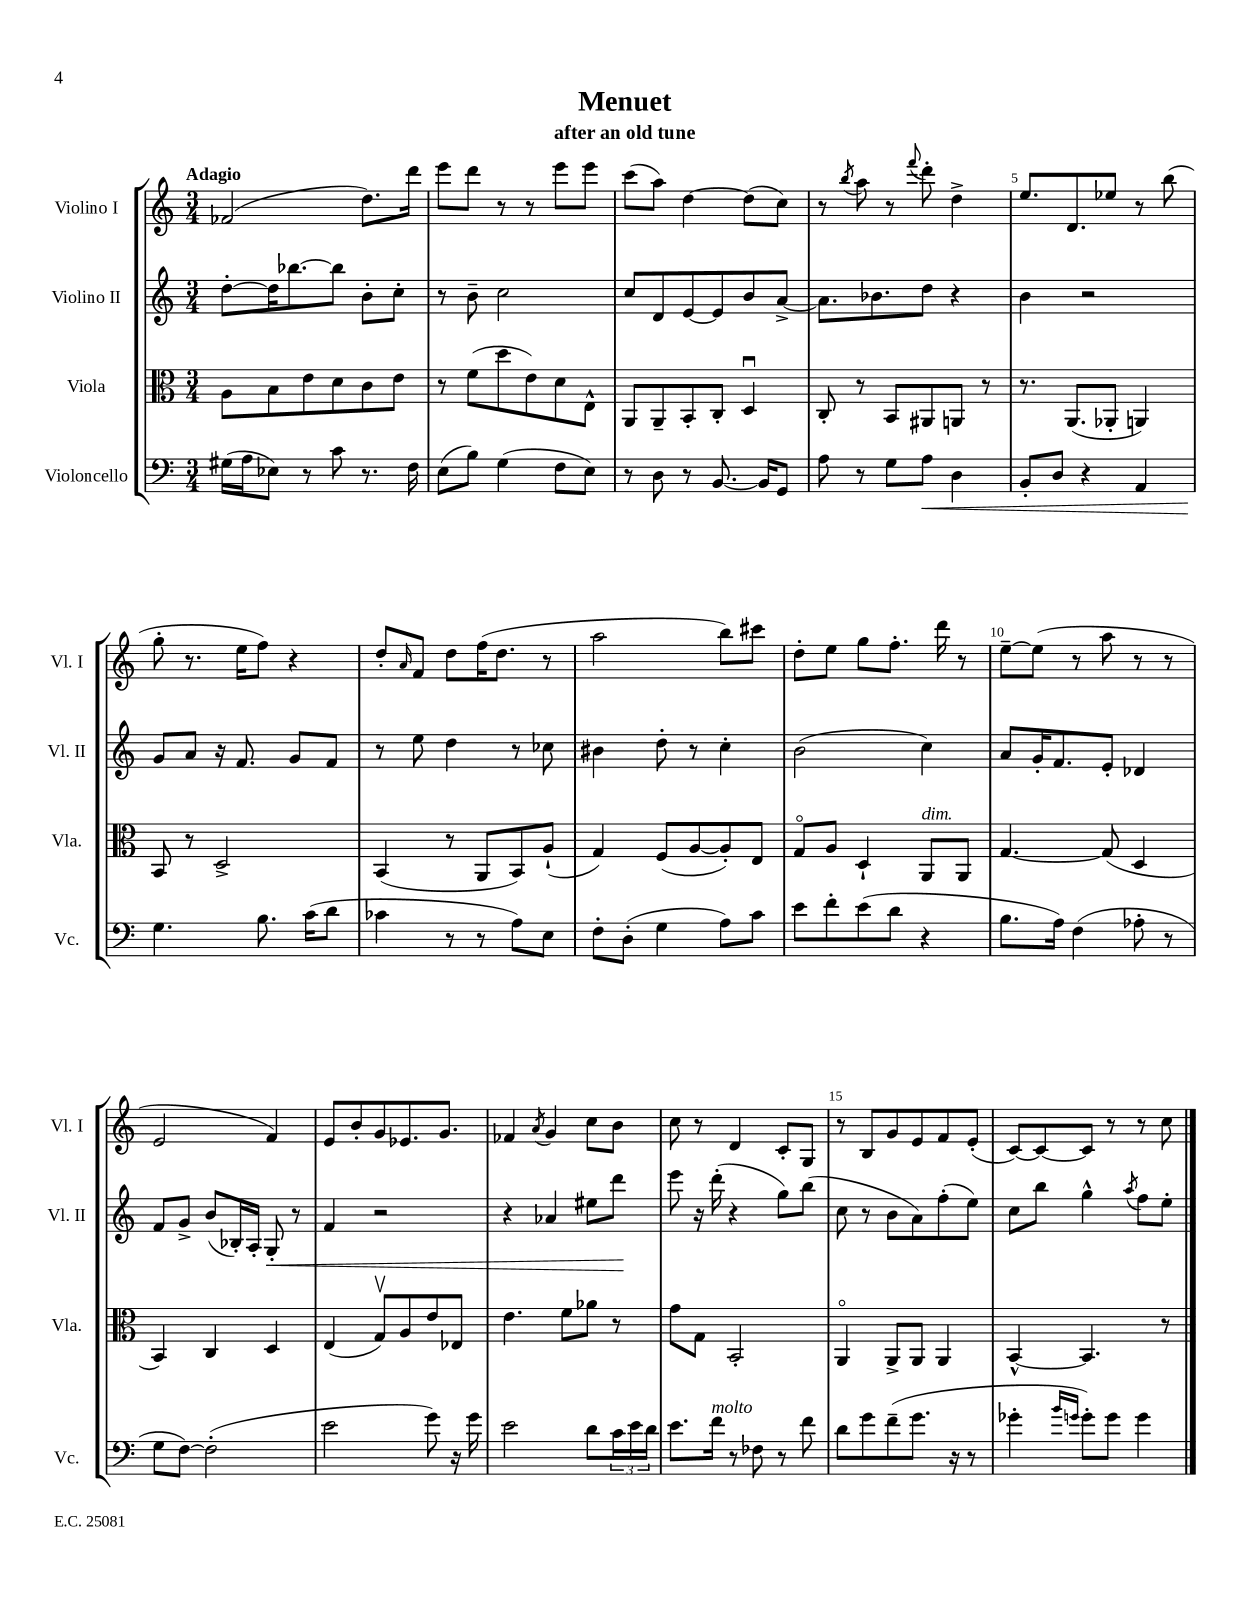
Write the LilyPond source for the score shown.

\header { title = "Menuet" subtitle = "after an old tune" }
<<
\new StaffGroup <<
\new Staff = "s0" \with { instrumentName = "Violino I" shortInstrumentName = "Vl. I" } {
    \clef treble \key c \major \numericTimeSignature \time 3/4 \tempo "Adagio"
    fes'2( d''8.) d'''16 |
    e'''8 d'''8 r8 r8 e'''8 e'''8 |
    c'''8( a''8) d''4~ d''8( c''8) |
    r8 \acciaccatura { b''8 } a''8 r8 \appoggiatura { f'''8 } d'''8-. d''4-> |
    e''8. d'8. ees''8 r8 b''8( |
    g''8-. r8. e''16 f''8) r4 |
    d''8-. \grace { a'16 } f'8 d''8 f''16( d''8. r8 |
    a''2 b''8) cis'''8 |
    d''8-. e''8 g''8 f''8.-. d'''16 r8 |
    e''8~-- e''8( r8 a''8 r8 r8 |
    e'2 f'4) |
    e'8 b'8-. g'8 ees'8. g'8. |
    fes'4 \acciaccatura { a'8 } g'4 c''8 b'8 |
    c''8 r8 d'4 c'8-. g8 |
    r8 b8 g'8 e'8 f'8 e'8-.( |
    c'8~) c'8~ c'8 r8 r8 c''8 \bar "|." |
}
\new Staff = "s1" \with { instrumentName = "Violino II" shortInstrumentName = "Vl. II" } {
    \clef treble \key c \major \numericTimeSignature \time 3/4
    d''8~-. d''16 bes''8.~ bes''8 b'8-. c''8-. |
    r8 b'8-- c''2 |
    c''8 d'8 e'8~ e'8 b'8 a'8~-> |
    a'8. bes'8. d''8 r4 |
    b'4 r2 |
    g'8 a'8 r16 f'8. g'8 f'8 |
    r8 e''8 d''4 r8 ces''8 |
    bis'4 d''8-. r8 c''4-. |
    b'2( c''4) |
    a'8 g'16-. f'8. e'8-. des'4 |
    f'8 g'8-> b'8( bes16-.) a16-. g8-.\< r8 |
    f'4 r2 |
    r4 aes'4 eis''8 d'''8\! |
    e'''8 r16 d'''16-.( r4 g''8) b''8( |
    c''8 r8 b'8 a'8) f''8-.( e''8) |
    c''8 b''8 g''4-^ \acciaccatura { a''8 } f''8 e''8-. \bar "|." |
}
\new Staff = "s2" \with { instrumentName = "Viola" shortInstrumentName = "Vla." } {
    \clef alto \key c \major \numericTimeSignature \time 3/4
    a8 b8 e'8 d'8 c'8 e'8 |
    r8 f'8( d''8 e'8) d'8 e8-^ |
    a,8 a,8-- b,8-. c8-. d4\downbow |
    c8-. r8 b,8 ais,8 a,8 r8 |
    r8. a,8.( aes,8-. a,4) |
    b,8 r8 d2-> |
    b,4( r8 a,8 b,8) a8-!( |
    g4) f8( a8~ a8-.) e8 |
    g8\flageolet a8 d4-! a,8^\markup { \italic "dim." } a,8 |
    g4.~ g8( d4 |
    b,4) c4 d4 |
    e4( g8\upbow) a8 e'8 ees8 |
    e'4. f'8 aes'8 r8 |
    g'8 g8 b,2-. |
    a,4\flageolet a,8-> a,8 a,4 |
    b,4~-^ b,4. r8 \bar "|." |
}
\new Staff = "s3" \with { instrumentName = "Violoncello" shortInstrumentName = "Vc." } {
    \clef bass \key c \major \numericTimeSignature \time 3/4
    gis16( a16 ees8) r8 c'8 r8. f16 |
    e8( b8) g4( f8 e8) |
    r8 d8 r8 b,8.~ b,16 g,8 |
    a8 r8 g8 a8\< d4 |
    b,8-. d8 r4 a,4 |
    g4.\! b8. c'16( d'8 |
    ces'4 r8 r8 a8) e8 |
    f8-. d8-.( g4 a8) c'8 |
    e'8 f'8-. e'8( d'8 r4 |
    b8. a16) f4( aes8-. r8 |
    g8 f8~) f2-.( |
    e'2 g'8) r16 g'16 |
    e'2 d'8 \tuplet 3/2 { c'16 e'16 d'16 } |
    e'8. f'16^\markup { \italic "molto" } r8 fes8 r8 f'8 |
    d'8 g'8 f'8--( g'8. r16 r8 |
    ges'4-. \grace { b'16 g'16 } g'8-.) g'8 g'4 \bar "|." |
}
>>
>>
\layout { \context { \Score \override BarNumber.break-visibility = ##(#f #t #t) barNumberVisibility = #(every-nth-bar-number-visible 5) } }
